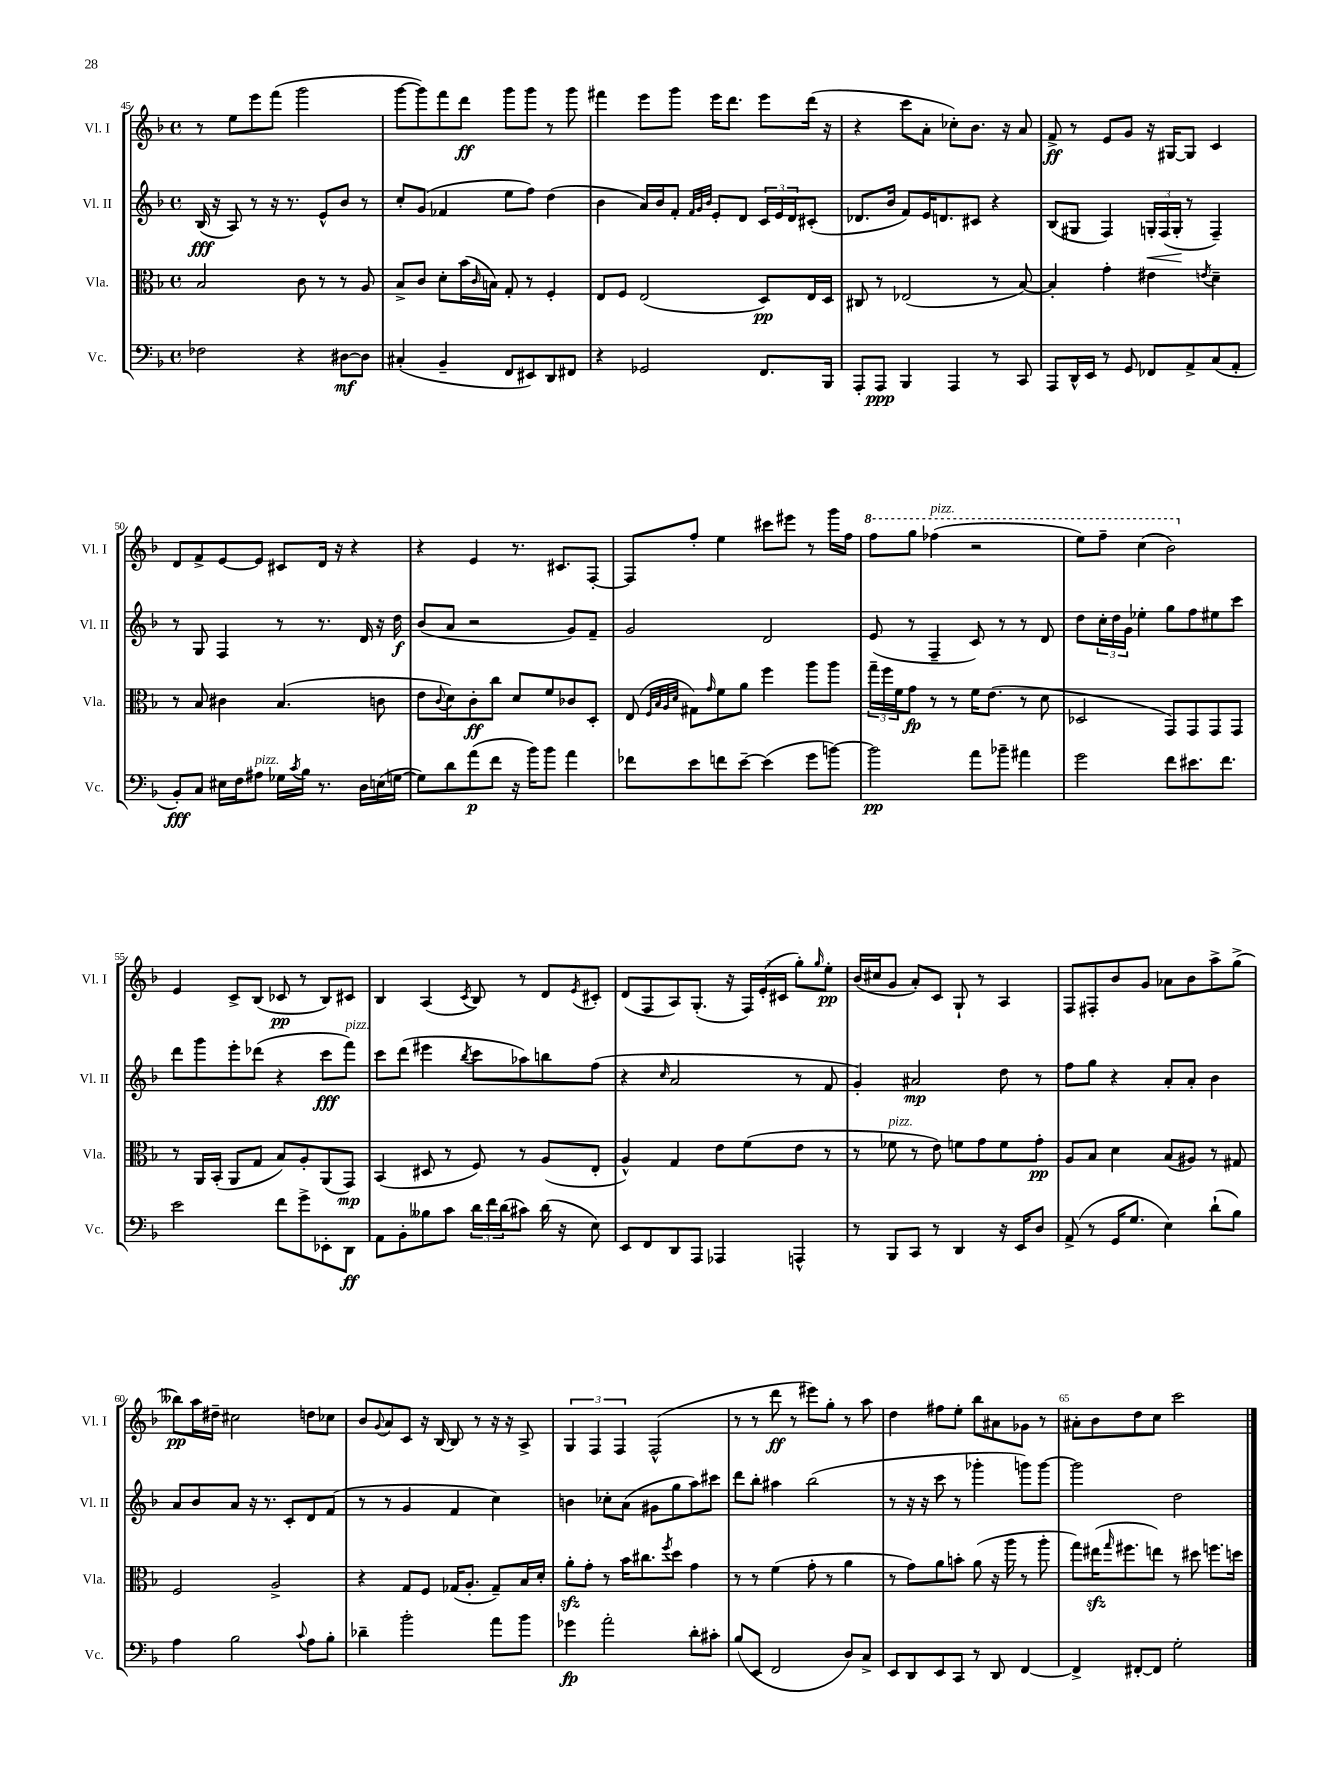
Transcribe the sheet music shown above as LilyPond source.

<<
\new StaffGroup <<
\new Staff = "s0" \with { instrumentName = "Vl. I" shortInstrumentName = "Vl. I" } {
    \clef treble \key f \major \defaultTimeSignature \time 4/4
    r8 e''8 e'''8 f'''8( g'''2 |
    g'''8~ g'''8) f'''8 d'''8\ff g'''8 g'''8 r8 g'''8 |
    fis'''4 e'''8 g'''8 e'''16 d'''8. e'''8 d'''16( r16 |
    r4 c'''8 a'8-. ces''8-.) bes'8. r16 a'8 |
    f'8->\ff r8 e'8 g'8 r16 gis16~ gis8 c'4 |
    d'8 f'8-> e'8~ e'8 cis'8 d'16 r16 r4 |
    r4 e'4 r8. cis'8. f8~-. |
    f8 f''8-. e''4 cis'''8 eis'''8 r8 g'''16 f''16 |
    \ottava #1 f'''8 g'''8 fes'''4^\markup { \italic "pizz." }( r2 |
    e'''8) f'''8-- c'''4( bes''2) \ottava #0 |
    e'4 c'8-> bes8( ces'8\pp r8 bes8) cis'8 |
    bes4 a4( \acciaccatura { c'8 } bes8) r8 d'8 \acciaccatura { e'8 } cis'8-. |
    d'8( f8 a8) g8.-.( r16 \tuplet 3/2 { f16) e'16-.( cis'16 } g''8-.) \grace { g''16 } e''8-.\pp |
    bes'16( cis''16 g'8 a'8-.) c'8 g8-! r8 a4 |
    f8 fis8-. bes'8 g'8 aes'8 bes'8 a''8-> g''8->( |
    beses''8\pp) a''16 dis''16-- cis''2 d''8 ces''8 |
    bes'8 \appoggiatura { g'8 } a'8 c'8 r16 bes16~ bes8 r8 r16 r16 a8-> |
    \tuplet 3/2 { g4 f4 f4 } f2-^( |
    r8 r8 d'''8\ff r8 eis'''8) g''8-. r8 a''8 |
    d''4 fis''8 e''8-. bes''8 ais'8 ges'8 r8 |
    ais'8-. bes'8 d''8 c''8 c'''2 \bar "|." |
}
\new Staff = "s1" \with { instrumentName = "Vl. II" shortInstrumentName = "Vl. II" } {
    \clef treble \key f \major \defaultTimeSignature \time 4/4
    bes16\fff( r16 a8) r8 r16 r8. e'8-^ bes'8 r8 |
    c''8-. g'8( fes'4 e''8 f''8) d''4( |
    bes'4 a'16) bes'16 f'8-. \grace { f'32 g'32 bes'32 } e'8-. d'8 \tuplet 3/2 { c'16 e'16 d'16 } cis'8-.( |
    des'8. bes'16 f'8) e'16 d'8. cis'8 r4 |
    bes8( gis8 f4) \tuplet 3/2 { g16-.\< f16( g16-.\! } r8 f4--) |
    r8 g8 f4 r8 r8. d'16 r16 d''16\f |
    bes'8( a'8 r2 g'8) f'8-- |
    g'2 d'2 |
    e'8( r8 f4-- c'8) r8 r8 d'8 |
    d''8 \tuplet 3/2 { c''16-. d''16 g'16 } ees''4-. g''8 f''8 eis''8 c'''8 |
    d'''8 g'''8 e'''8-. des'''8( r4 c'''8\fff f'''8^\markup { \italic "pizz." }) |
    c'''8 d'''8( eis'''4 \acciaccatura { bes''8 } c'''8 aes''8) b''8 f''8( |
    r4 \grace { c''16 } a'2 r8 f'8 |
    g'4-.) ais'2\mp d''8 r8 |
    f''8 g''8 r4 a'8-. a'8-. bes'4 |
    a'8 bes'8 a'8 r16 r8. c'8-. d'8 f'8( |
    r8 r8 g'4 f'4 c''4) |
    b'4 ces''8-. a'8( gis'8 g''8 a''8) cis'''8 |
    d'''8 bes''8-. ais''4 bes''2( |
    r8 r16 r16 c'''8 r8 ges'''4-. g'''8) g'''8~ |
    g'''2 d''2 \bar "|." |
}
\new Staff = "s2" \with { instrumentName = "Vla." shortInstrumentName = "Vla." } {
    \clef alto \key f \major \defaultTimeSignature \time 4/4
    bes2 c'8 r8 r8 a8 |
    bes8-> c'8 d'8-. bes'16( \grace { c'16 } b16) g8-. r8 f4-. |
    e8 f8 e2( d8\pp) e16 d16 |
    cis8 r8 ees2( r8 bes8~) |
    bes4-. g'4-. eis'4 \acciaccatura { e'8 } d'4-- |
    r8 bes8 cis'4 bes4.( c'8 |
    e'8 \appoggiatura { c'8 } d'8) c'8-.\ff c''8 d'8 f'8 ces'8 d8-. |
    e8( \grace { f32 bes32 a32 d'32 } gis8) \grace { g'16 } f'8 a'8 f''4 a''8 a''8 |
    \tuplet 3/2 { g''16-- f''16 f'16 } g'8\fp r8 r8 f'16 e'8.( r8 d'8 |
    des2 g,8) g,8 g,8 g,8 |
    r8 a,16 bes,16-.( a,8 g8 bes8) a8-. a,8( g,8\mp) |
    bes,4( dis8 r8 f8) r8 a8( e8-. |
    a4-^) g4 e'8 f'8( e'8 r8 |
    r8 fes'8^\markup { \italic "pizz." } r8 e'8) f'8 g'8 f'8 g'8-.\pp |
    a8 bes8 d'4 bes8( ais8) r8 gis8 |
    f2 a2-> |
    r4 g8 f8 ges16( a8.-. ges8--) bes16 d'16-. |
    a'8-.\sfz g'8-. r8 bes'16 cis''8. \acciaccatura { f''8 } d''8 g'4 |
    r8 r8 f'4( g'8-. r8 a'4 |
    r8 g'8) a'8 b'8-. a'8( r16 a''16 r8 a''8-. |
    g''8) eis''16\sfz( \grace { g''16 } fis''8. e''8) r8 dis''8 f''8. d''16 \bar "|." |
}
\new Staff = "s3" \with { instrumentName = "Vc." shortInstrumentName = "Vc." } {
    \clef bass \key f \major \defaultTimeSignature \time 4/4
    fes2 r4 dis8~\mf dis8 |
    cis4-.( bes,4-- f,8 eis,8) d,8 fis,8 |
    r4 ges,2 f,8. bes,,16 |
    a,,8-. a,,8\ppp bes,,4 a,,4 r8 c,8 |
    a,,8 d,16-^ e,16 r8 g,8 fes,8 a,8-> c8( a,8-. |
    bes,8-.\fff) c8 eis16 f16 ais8^\markup { \italic "pizz." } ges16 \acciaccatura { c'8 } bes16 r8. d16 e16( g16~ |
    g8) d'8 a'8\p( f'8 r16 bes'16) bes'8 a'4 |
    fes'8 e'8 f'8 e'8~-- e'4( g'8 b'8~) |
    b'2\pp a'8 bes'8-- ais'4 |
    g'2 f'8 eis'8. f'8. |
    e'2 f'8 g'8-> ees,8-. d,8\ff |
    a,8 bes,8-. beses8 c'8 \tuplet 3/2 { d'16 f'16 d'16( } cis'8) d'16( r16 e8) |
    e,8 f,8 d,8 a,,8 aes,,4 a,,4-^ |
    r8 bes,,8 c,8 r8 d,4 r16 e,16 d8 |
    a,8->( r8 g,16 g8. e4) d'8-!( bes8) |
    a4 bes2 \appoggiatura { c'8 } a8 bes8-. |
    des'4-- bes'2-. a'8 bes'8 |
    ges'4\fp a'2-. d'8-. cis'8-. |
    bes8( e,8 f,2 d8) c8-> |
    e,8 d,8 e,8 c,8 r8 d,8 f,4~ |
    f,4-> fis,8~-. fis,8 g2-. \bar "|." |
}
>>
>>
\layout { \context { \Score currentBarNumber = #45 \override BarNumber.break-visibility = ##(#f #t #t) barNumberVisibility = #(every-nth-bar-number-visible 5) } }
